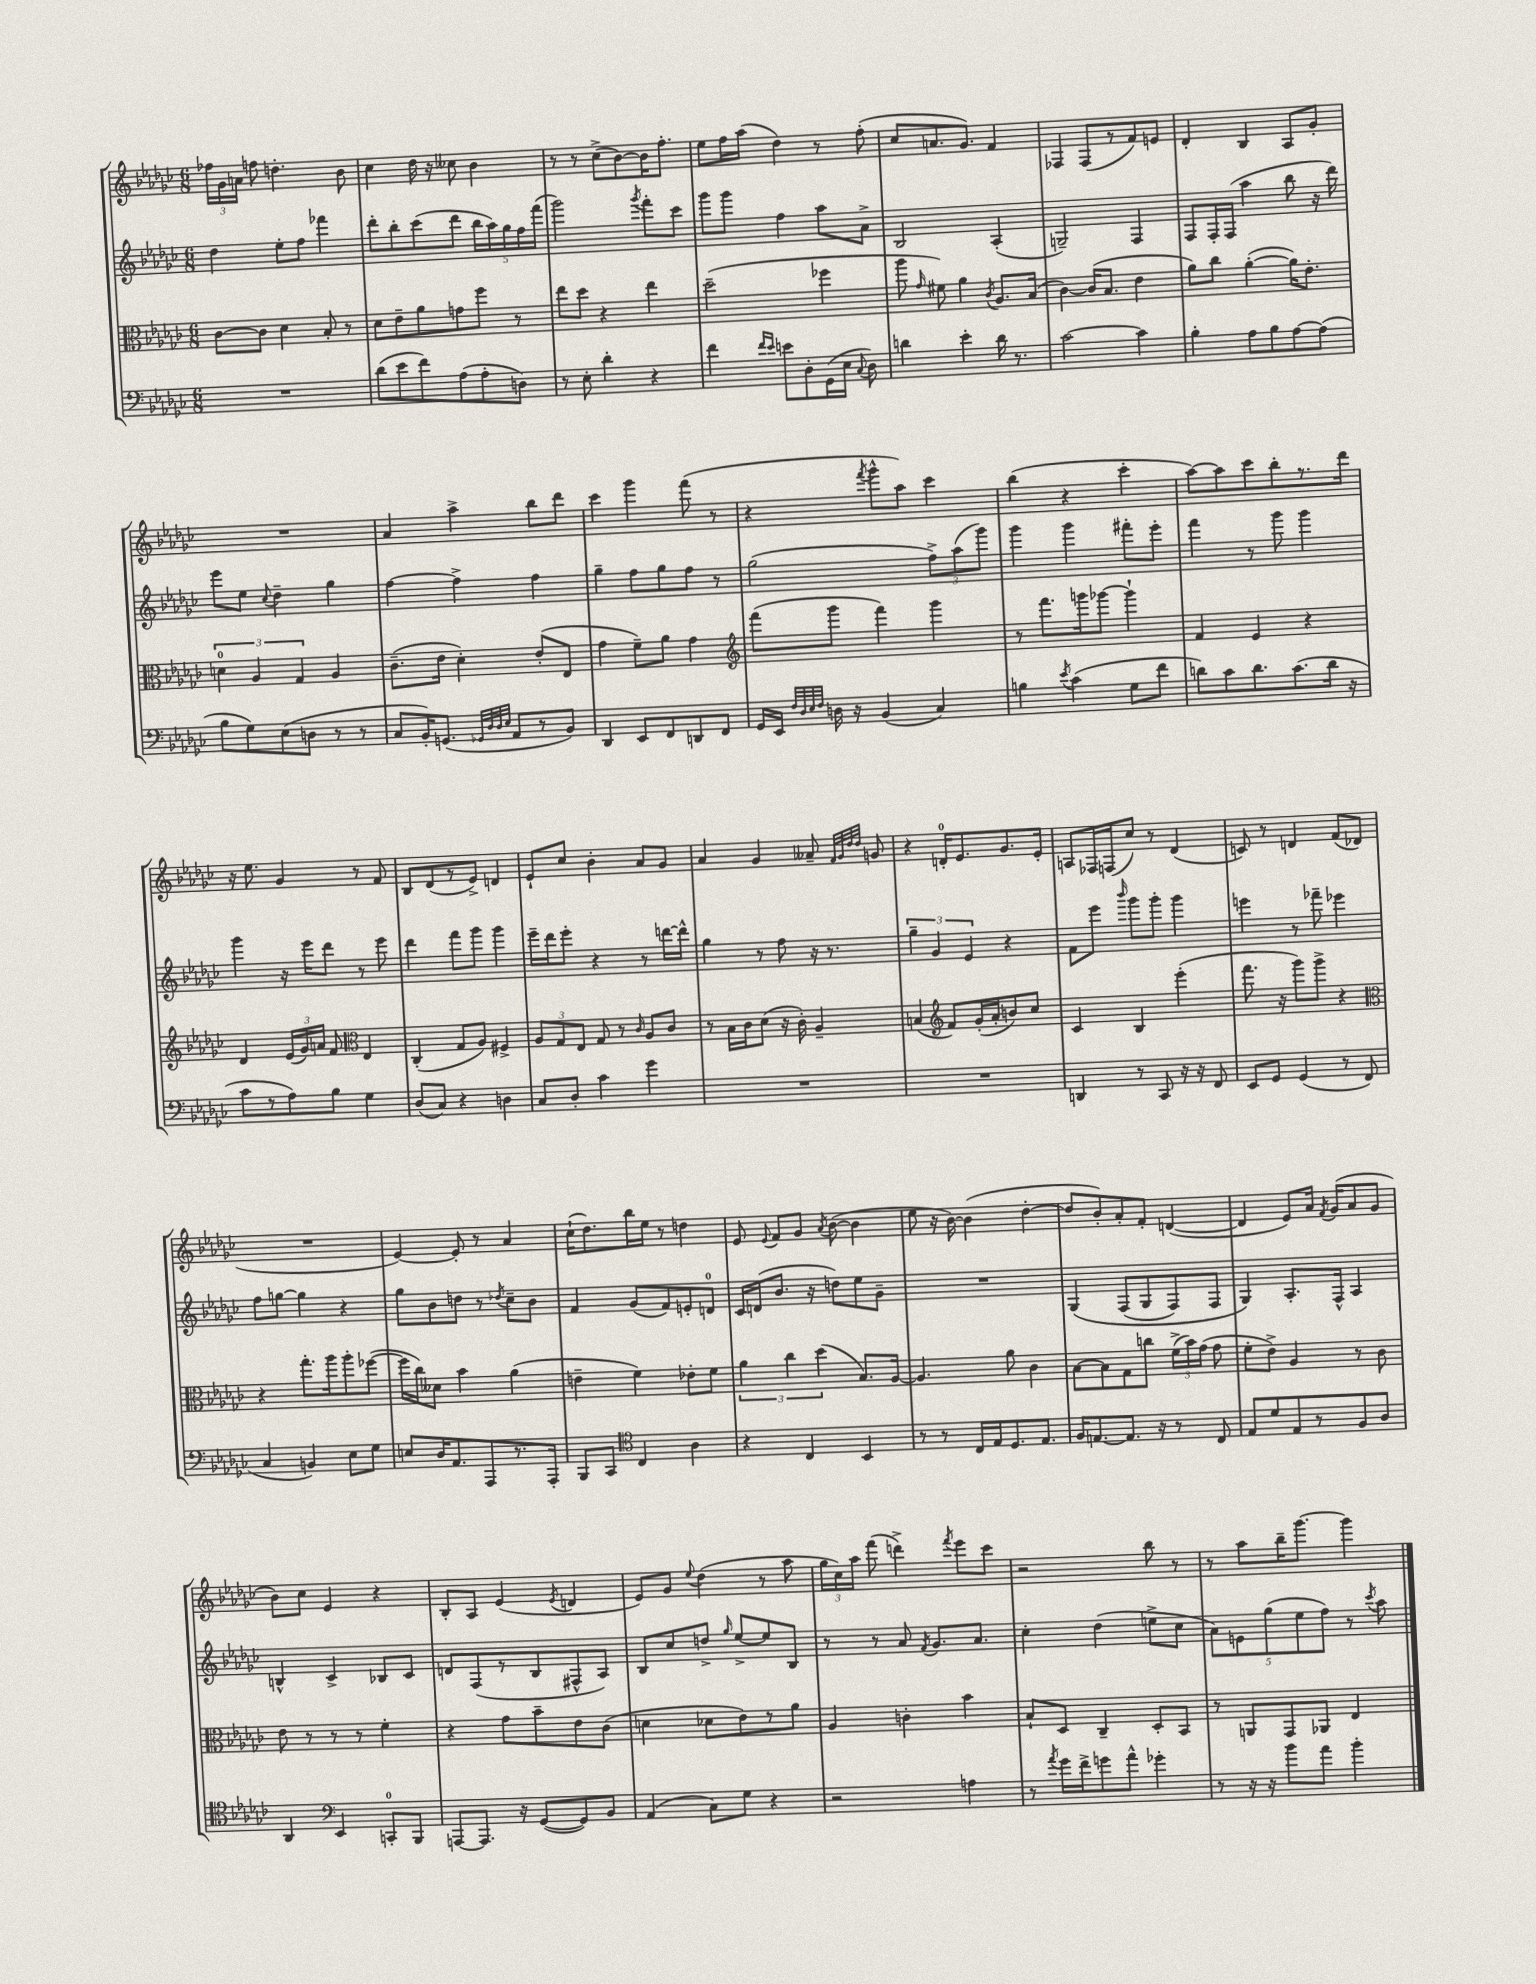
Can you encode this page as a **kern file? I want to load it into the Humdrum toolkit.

**kern	**kern	**kern	**kern
*part4	*part3	*part2	*part1
*staff4	*staff3	*staff2	*staff1
*clefF4	*clefC3	*clefG2	*clefG2
*k[b-e-a-d-g-c-]	*k[b-e-a-d-g-c-]	*k[b-e-a-d-g-c-]	*k[b-e-a-d-g-c-]
*M6/8	*M6/8	*M6/8	*M6/8
=48	=48	=48	=48
2.r	[8c-\L	4dd-\	24ff-X\LL
.	.	.	24g-\
.	.	.	24an\JJ
.	8c-\J]	.	8ffn\
.	4d-\	8ee-'\L	4.ddn'\
.	.	8ff\J	.
.	8B-'/	4fff-X\	.
.	8r	.	8b-\
=49	=49	=49	=49
(8d-\L	8d-\L	8ddd-'\L	4cc-\
8e-\	8e-~\	8bb-'\	.
8f\)	8a-\	(8ccc-\	16dd-\
.	.	.	16r
(8A-\	8gn\	8ddd-\J	8cc--X\
8A-'\	8ff\J	20bb-\LL	4b-\
.	.	20aa-\)	.
.	.	20gg-\	.
8Dn\J)	8r	.	.
.	.	20ff\	.
.	.	(20fff\JJ	.
=50	=50	=50	=50
8r	8ee-\L	2ggg-\)	8r
8E-'\	8dd-\J	.	8r
4d-'\	4r	.	(8cc-^\L
.	.	.	[8b-\)
.	.	8qggg-/	.
4r	4ee-\	8fff'\L	16b-\K]
.	.	.	8.ff'\J
.	.	8ccc-\J	.
=51	=51	=51	=51
4f\	(2dd-~\	8ggg-\L	8ee-\L
.	.	8ggg-\J	16ff\L
.	.	.	(16aa-\JJ
16qqf/LL	.	.	.
16qqe-/JJ	.	.	.
8en\L	.	4ff\	4dd-\)
8D-'\	.	.	.
(16GG-\L	4ff-X\	8aa-\L	8r
16E-\JJ	.	.	.
8qqC-/	.	.	.
8D-\)	.	8a-^\J	(8ff'\
=52	=52	=52	=52
4dn\	8aa-\	2B-/	8cc-/L
.	16qqg-/	.	.
.	8f#X\)	.	8.an/
4e-'\	4a-\	.	.
.	.	.	8.g-/J)
.	8qc-/	.	.
16d\	8.A-/L	(4A-'/	4f/
8.r	.	.	.
.	(16B-/Jk	.	.
=53	=53	=53	=53
[2c-\	[4c-\)	2Gn~/)	4F-X/
.	(16c-/KL]	.	(8F-/L
.	8.B-/J	.	.
.	.	.	8r
4c-\]	4e-\	4F/	8f/)
.	.	.	8en/J
=54	=54	=54	=54
4B-'\	8a-\L)	8F/L	4d-'/
.	8cc-\J	16F'/L	.
.	.	(16F/JJ	.
8A-\L	([4a-'\	4aa-\	4B-/
8B-\	.	.	.
[8A-\	16a-\KL])	8bb-\	8A-/L
.	8.e-'\J	.	.
(8A-\J]	.	16r	8g-'/J
.	.	16ddd-\)	.
!!LO:LB:g=z
=55	=55	=55	=55
8B-\L	6dn\	8eee-\L	2.r
8G-\)	.	8ee-\J	.
.	6A-/	.	.
.	.	8qqcc-/	.
(8E-\	.	4dd-~\	.
.	6G-/	.	.
8Dn\J	.	.	.
8r	4A-/	4gg-\	.
8r	.	.	.
=56	=56	=56	=56
8C-/L	(8.c-~\L	[4ff\	4a-/
16BB-'/K)	.	.	.
(8.GGn/J	16e-\Jk	.	.
.	4d-'\)	4ff^\]	4aa-^\
32qqGG-X/LLL	.	.	.
32qqD-/	.	.	.
32qqD-/	.	.	.
32qqE-/JJJ	.	.	.
8AA-/L	.	.	.
8r	(8e-'/L	4ff\	8bb-\L
8BB-/J)	8E-/J	.	8ddd-\J
=57	=57	=57	=57
4DD-/	4g-\	4gg-~\	4ccc-\
8EE-/L	8f~\L)	8ff\L	4ggg-\
8FF/	8a-\J	8gg-\	.
8DDn/	4g-\	8ff\J	(8fff\
8FF/J	.	8r	8r
=58	=58	=58	=58
*	*clefG2	*	*
16GG-/LL	(8fff\L	(2gg-\	4r
16EE-/JJ	.	.	.
32qqF/LLL	.	.	.
32qqD-/	.	.	.
32qqE-/	.	.	.
32qqF/JJJ	.	.	.
16Dn\	8ggg-\J	.	.
16r	.	.	.
.	.	.	8qfff/
(4BB-/	4fff\)	.	8ggg-^^\L
.	.	.	8aa-\J)
4C-/)	4ggg-\	12ff^\L)	4ccc-\
.	.	(12aa-\	.
.	.	12ggg-\J)	.
=59	=59	=59	=59
4Bn\	8r	4ggg-\	(4bb-\
.	8.fff\L	.	.
8qe-/	.	.	.
(4c-\	.	4ggg-\	4r
.	16gggn\k	.	.
.	[8ggg-X\J	.	.
8G-\L	4ggg-`\]	8fff#X'\L	4ccc-'\
8f\J	.	8eee-'\J	.
=60	=60	=60	=60
8dn\L)	4f/	4fff\	[8aa-\L)
8c-\	.	.	8aa-\]
8.d\	4e-/	8r	8ccc-\
.	.	8ggg-\	8bb-'\
(8.c-\	.	.	.
.	4r	4ggg-\	8.r
16d\Jk	.	.	.
16r	.	.	16ddd-\Jk
!!LO:LB:g=z
=61	=61	=61	=61
8c-\L	4d-/	4ggg-\	16r
.	.	.	8.ee-\
8r	.	.	.
8A-\)	(24e-/LL	16r	4g-/
.	24g-/)	.	.
.	.	16eee-\KL	.
.	24an/JJ	.	.
8B-\J	8f/	8ddd-\J	.
*	*clefC3	*	*
4G-\	4E-/	8r	8r
.	.	8eee-\	8f/
=62	=62	=62	=62
(8D-/L	(4C-'/	4ddd-\	8B-/L
8C-/J)	.	.	(8d-/
4r	8G-/L	8fff\L	8r
.	8A-/J)	8ggg-\J	8e-^/J)
4Dn\	4F#X^/	4ggg-\	4dn/
=63	=63	=63	=63
8C-/L	12A-/L	16eee-~\LL	8e-`/L
.	.	16ddd-\J	.
.	12G-/	.	.
8D-'/J	.	8eee-'\J	8cc-/J
.	12E-/J	.	.
4c-\	8G-/	4r	4b-'\
.	8r	.	.
.	16qqc-/	.	.
4g-\	8A-/L	8r	8a-/L
.	8c-/J	[16dddn\LL	8g-/J
.	.	16ddd^^\JJ]	.
=64	=64	=64	=64
2.r	8r	4gg-\	4a-/
.	16B-\LL	.	.
.	16c-\J	.	.
.	(8d-\J	8r	4g-/
.	16r	8ff\	.
.	16c-'\)	.	.
.	4A-~/	16r	8a--X~/
.	.	8.r	.
.	.	.	32qqf/LLL
.	.	.	32qqg-/
.	.	.	32qqdd-/
.	.	.	32qqdd-/JJJ
.	.	.	8gn/
=65	=65	=65	=65
2.r	(4Bn/	6gg-~\	4r
.	.	6g-/	.
*	*clefG2	*	*
.	8f/L)	.	16dn'/KL
.	.	.	8.e-/
.	.	6e-/	.
.	(16g-'/L	.	.
.	16a-'/J	.	.
.	8bn/)	4r	8.g-/
.	8cc-/J	.	.
.	.	.	16e-'/Jk
=66	=66	=66	=66
4DDn/	4c-/	8f\L	8An/L
.	.	8eee-\J	16F-X/L
.	.	.	(16Fn/J
.	.	16qqbbb-/	.
8r	4B-/	8ggg-\L	8cc-/J)
8CC-/	.	8ggg-'\J	8r
16r	(4eee-'\	4ggg-\	(4d-/
16r	.	.	.
8FF/	.	.	.
=67	=67	=67	=67
8EE-/L	8.fff\	4eeen\	8cn/)
8GG-/J	.	.	8r
.	16r	.	.
(4GG-/	8ggg-\L)	8r	4dn/
.	8ggg-^\J	8fff-X~\	.
8r	4r	4eee-X\	(8f/L
8FF/	.	.	8d-X/J
!!LO:LB:g=z
=68	=68	=68	=68
*	*clefC3	*	*
4C-/	4r	8ff\L	2.r
.	.	[8ggn\J	.
4BBn/)	8.gg-'\L	4gg\]	.
.	16aa-\k	.	.
8E-\L	8aa-'\	4r	.
8G-\J	([8ff-X\J	.	.
=69	=69	=69	=69
8En/L	16ff-\LL]	8gg-\L	[4e-/)
.	16cc-\J)	.	.
16D-/K	8d--X\J	8b-\	.
8.AA-/	.	.	.
.	4b-\	8ddn\J	8e-'/]
8AAA-/	.	8r	8r
.	.	8qdd-X/	.
8.r	(4a-\	8cc-~\L	4a-/
.	.	8b-\J	.
16AAA-'/Jk	.	.	.
=70	=70	=70	=70
8BBB-/L	4en~\	4f/	(16cc-`\KL
.	.	.	8.dd-\)
8CC-/J	.	.	.
*clefC4	*	*	*
4C-/	4f\)	(8g-/L	16bb-\L
.	.	.	16ee-\JJ
.	.	8f/)	8r
4A-\	8e-X'\L	8en'/	4ddn\
.	8f\J	8dn/J	.
=71	=71	=71	=71
4r	6a-\	16c-/LL	8e-/
.	.	(16dn/J	.
.	.	.	8qqe-/
.	.	8.b-/J	8f/L
.	6cc-\	.	.
4C-/	.	.	8g-/J
.	.	16r	.
.	(6dd-\	.	.
.	.	.	8qa-/
.	.	8ddn\L)	([8b-\
4BB-/	8.B-/L)	8ee-\	4b-\]
.	.	8g-~\J	.
.	[16A-/Jk	.	.
=72	=72	=72	=72
8r	4.A-/]	2.r	8ee-\
8r	.	.	16r
.	.	.	[16b-\)
16C-/LL	.	.	(4b-\]
16E-/J	.	.	.
8.D-/	8a-\	.	.
.	4c-\	.	[4dd-'\
8.E-/J	.	.	.
=73	=73	=73	=73
16F/KL	[8B-\L	(4G-/	8dd-/L]
[8.En/	.	.	.
.	8B-\]	.	8b-'/)
8.E/J]	8G-\	(8F/L	8a-'/
.	8ccn\J	8G-/	8f'/J
16r	.	.	.
8r	(24f^\LL	8F/)	([4dn/
.	24b-\)	.	.
.	(24g-\JJ	.	.
8C-/	8g-\	8F/J	.
=74	=74	=74	=74
8E-/L	8f'\L	4G-/)	4d/]
8d-/	8e-^\J)	.	.
8E-/	4A-/	8.A-'/L	8e-/L)
8r	.	.	16a-/Jk
.	.	.	8qf/
.	.	16F^^/Jk	(16g-/KL
8F/	8r	4A-/	8a-/
8A-/J	8c-\	.	8g-/J
!!LO:LB:g=z
=75	=75	=75	=75
4AA-/	8e-\	4Bn^^/	8b-\L)
.	8r	.	8cc-\J
*clefF4	*	*	*
4EE-/	8r	4c-^/	4e-/
.	8r	.	.
8CCn'/L	4f'\	8B-X/L	4r
8BBB-/J	.	8c-/J	.
=76	=76	=76	=76
[8AAAn/L	4r	8dn/L	8B-'/L
8.AAA/J]	.	(8F/	8A-/J
.	8g-\L	8r	(4e-/
16r	.	.	.
([8GG-/L	8b-~\	8B-/	.
.	.	.	8qe-/
8GG-/])	8e-\	8F#X^^/	4dn/
8BB-/J	(8c-\J	8A-/J)	.
=77	=77	=77	=77
(4AA-/	4dn\	8B-/L	8e-/L)
.	.	8cc-/	8g-/J
.	.	.	8qqee-/
8C-\L)	8d-X\L	8ddn^/J	(4dd-\
.	.	16qqgg-/	.
8G-\J	8e-\)	[8ee-^/L	.
4r	8r	8ee-/]	8r
.	8a-\J	8B-/J	8aa-\
=78	=78	=78	=78
2r	4A-/	8r	24gg-\LL
.	.	.	24cc-\)
.	.	.	24aa-\JJ
.	.	8r	(8fff\
.	4cn'\	8a-/	4dddn^\)
.	.	8qf/	.
.	.	8.g-/L	.
.	.	.	8qfff/
4An\	4b-\	.	8eee-\L
.	.	8.a-/J	.
.	.	.	8ccc-\J
=79	=79	=79	=79
8r	8B-`/L	4cc-'\	2r
8qa-/	.	.	.
16g-\LL	8D-/J	.	.
16f^\J	.	.	.
8gn\	4C-~/	(4dd-\	.
8a-^^\J	.	.	.
4g-X'\	8D-'/L	8een^\L	8bb-\
.	8BB-/J	8cc-\J	8r
=80	=80	=80	=80
8r	8r	10a-\L)	8r
.	.	10en\	.
16r	8AAn/L	.	8aa-\L
16r	.	.	.
.	.	(10gg-\	.
8b-\L	8GG-/	.	16bb-~\K
.	.	10ee-\	.
.	.	.	[8.ggg-\J
8a-\J	8AA-X/J	.	.
.	.	10ff\J)	.
4b-'\	4E-/	8r	4ggg-\]
.	.	8qccc-/	.
.	.	8aa-\	.
==	==	==	==
*-	*-	*-	*-
